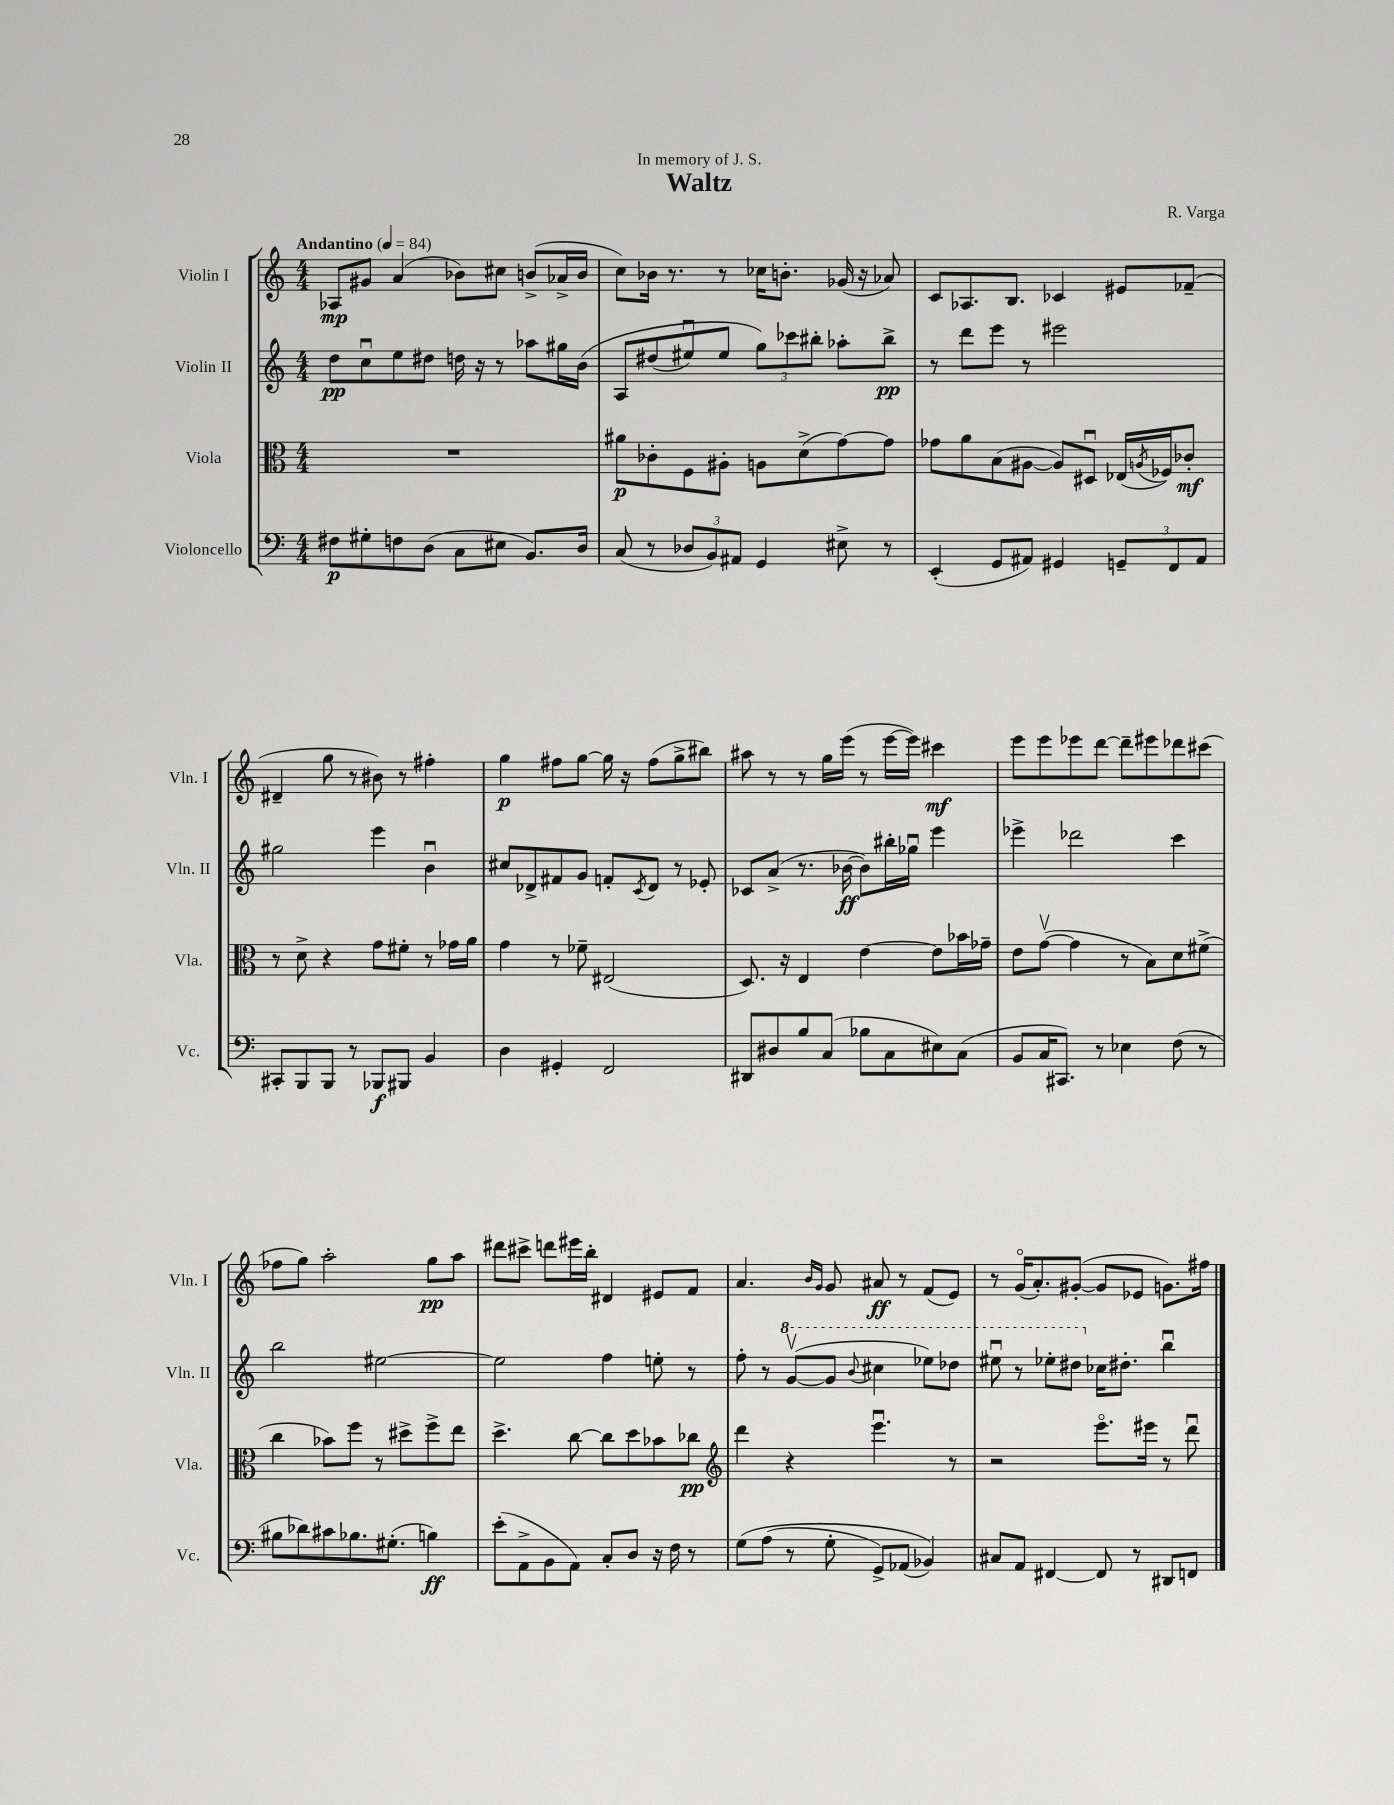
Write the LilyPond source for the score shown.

\header { title = "Waltz" composer = "R. Varga" dedication = "In memory of J. S." }
<<
\new StaffGroup <<
\new Staff = "s0" \with { instrumentName = "Violin I" shortInstrumentName = "Vln. I" } {
    \clef treble \key c \major \numericTimeSignature \time 4/4 \tempo "Andantino" 4 = 84
    aes8\mp gis'8 a'4( bes'8) cis''8 b'8->( aes'16-> b'16 |
    c''8) bes'16 r8. r8 ces''16 b'8.-. ges'16( r16 aes'8) |
    c'8 aes8. b8. ces'4 eis'8 fes'8--( |
    dis'4-- g''8 r8 bis'8) r8 fis''4-. |
    g''4\p fis''8 g''8~ g''16 r16 fis''8( g''8-> bis''8) |
    ais''8 r8 r8 g''16 e'''16( r8 e'''16~ e'''16) cis'''4\mf |
    e'''8 e'''8 ees'''8 d'''8~ d'''8-- eis'''8 des'''8 cis'''8( |
    fes''8 g''8) a''2-. g''8\pp a''8 |
    dis'''8 cis'''8-> d'''8 eis'''16 b''16-. dis'4 eis'8 f'8 |
    a'4. \grace { b'16 g'16 } g'8 ais'8\ff r8 f'8( e'8) |
    r8 g'16\flageolet( a'8.-.) gis'8~-.( gis'8 ees'8 g'8.) fis''16 \bar "|." |
}
\new Staff = "s1" \with { instrumentName = "Violin II" shortInstrumentName = "Vln. II" } {
    \clef treble \key c \major \numericTimeSignature \time 4/4
    d''8\pp c''8\downbow e''8 dis''8 d''16 r16 r8 aes''8 gis''16 b'16\( |
    a8 dis''8( eis''8\downbow) eis''8 \tuplet 3/2 { g''8\) ces'''8 bis''8-. } aes''8-. bis''8->\pp |
    r8 d'''8 e'''8 r8 eis'''2 |
    gis''2 e'''4 b'4\downbow |
    cis''8 des'8-> fis'8 g'8 f'8-. \acciaccatura { c'8 } des'8 r8 ees'8-. |
    ces'8 a'8->( r8. bes'16~\ff bes'8) bis''16-. ges''16\downbow e'''4 |
    ees'''4-> des'''2 c'''4 |
    b''2 eis''2~ |
    eis''2 f''4 e''8-. r8 |
    f''8-. r8 \ottava #1 g''8~\upbow( g''8 \appoggiatura { b''8 } cis'''4 ees'''8) des'''8 |
    eis'''8\downbow r8 ees'''8-. dis'''8 \ottava #0 ces''16 dis''8.-. b''4\downbow \bar "|." |
}
\new Staff = "s2" \with { instrumentName = "Viola" shortInstrumentName = "Vla." } {
    \clef alto \key c \major \numericTimeSignature \time 4/4
    R1 |
    ais'8\p ces'8-. f8 ais8-. a8 d'8->( g'8~) g'8 |
    ges'8 a'8 b8( ais8~ ais8) dis8\downbow ees16( \acciaccatura { a8 } fes16) ces'8-.\mf |
    r8 d'8-> r4 g'8 fis'8-. r8 ges'16 a'16 |
    g'4 r8 fes'8-- eis2( |
    d8.) r16 e4 e'4~ e'8 bes'16 ges'16-- |
    e'8 g'8~\upbow( g'4 r8 b8) d'8 fis'8->( |
    c''4 bes'8) f''8 r8 dis''8-> f''8-> e''8 |
    d''4.-> c''8~ c''8 d''8 bes'8 ces''8\pp |
    \clef treble d'''4 r4 e'''4.\downbow r8 |
    r2 e'''8.\flageolet eis'''16 r8 d'''8\downbow \bar "|." |
}
\new Staff = "s3" \with { instrumentName = "Violoncello" shortInstrumentName = "Vc." } {
    \clef bass \key c \major \numericTimeSignature \time 4/4
    fis8\p gis8-. f8 d8( c8 eis8 b,8.) d16 |
    c8( r8 \tuplet 3/2 { des8 b,8) ais,8 } g,4 eis8-> r8 |
    e,4-.( g,8 ais,8) gis,4 \tuplet 3/2 { g,8-- f,8 ais,8 } |
    cis,8-. b,,8 b,,8 r8 bes,,8\f bis,,8 b,4 |
    d4 gis,4-. f,2 |
    dis,8 dis8 b8 c8( bes8 c8 eis8) c8( |
    b,8 c16 cis,8.) r8 ees4 f8( r8 |
    bis8 des'8) cis'8 bes8. gis8.-.( b4\ff) |
    e'8-.( a,8-> b,8 a,8) c8-. d8 r16 f16 r8 |
    g8\( a8( r8 g8-. g,8->) aes,8( bes,4)\) |
    cis8 a,8 fis,4~ fis,8 r8 dis,8 f,8 \bar "|." |
}
>>
>>
\layout { \context { \Score \remove "Bar_number_engraver" } }
